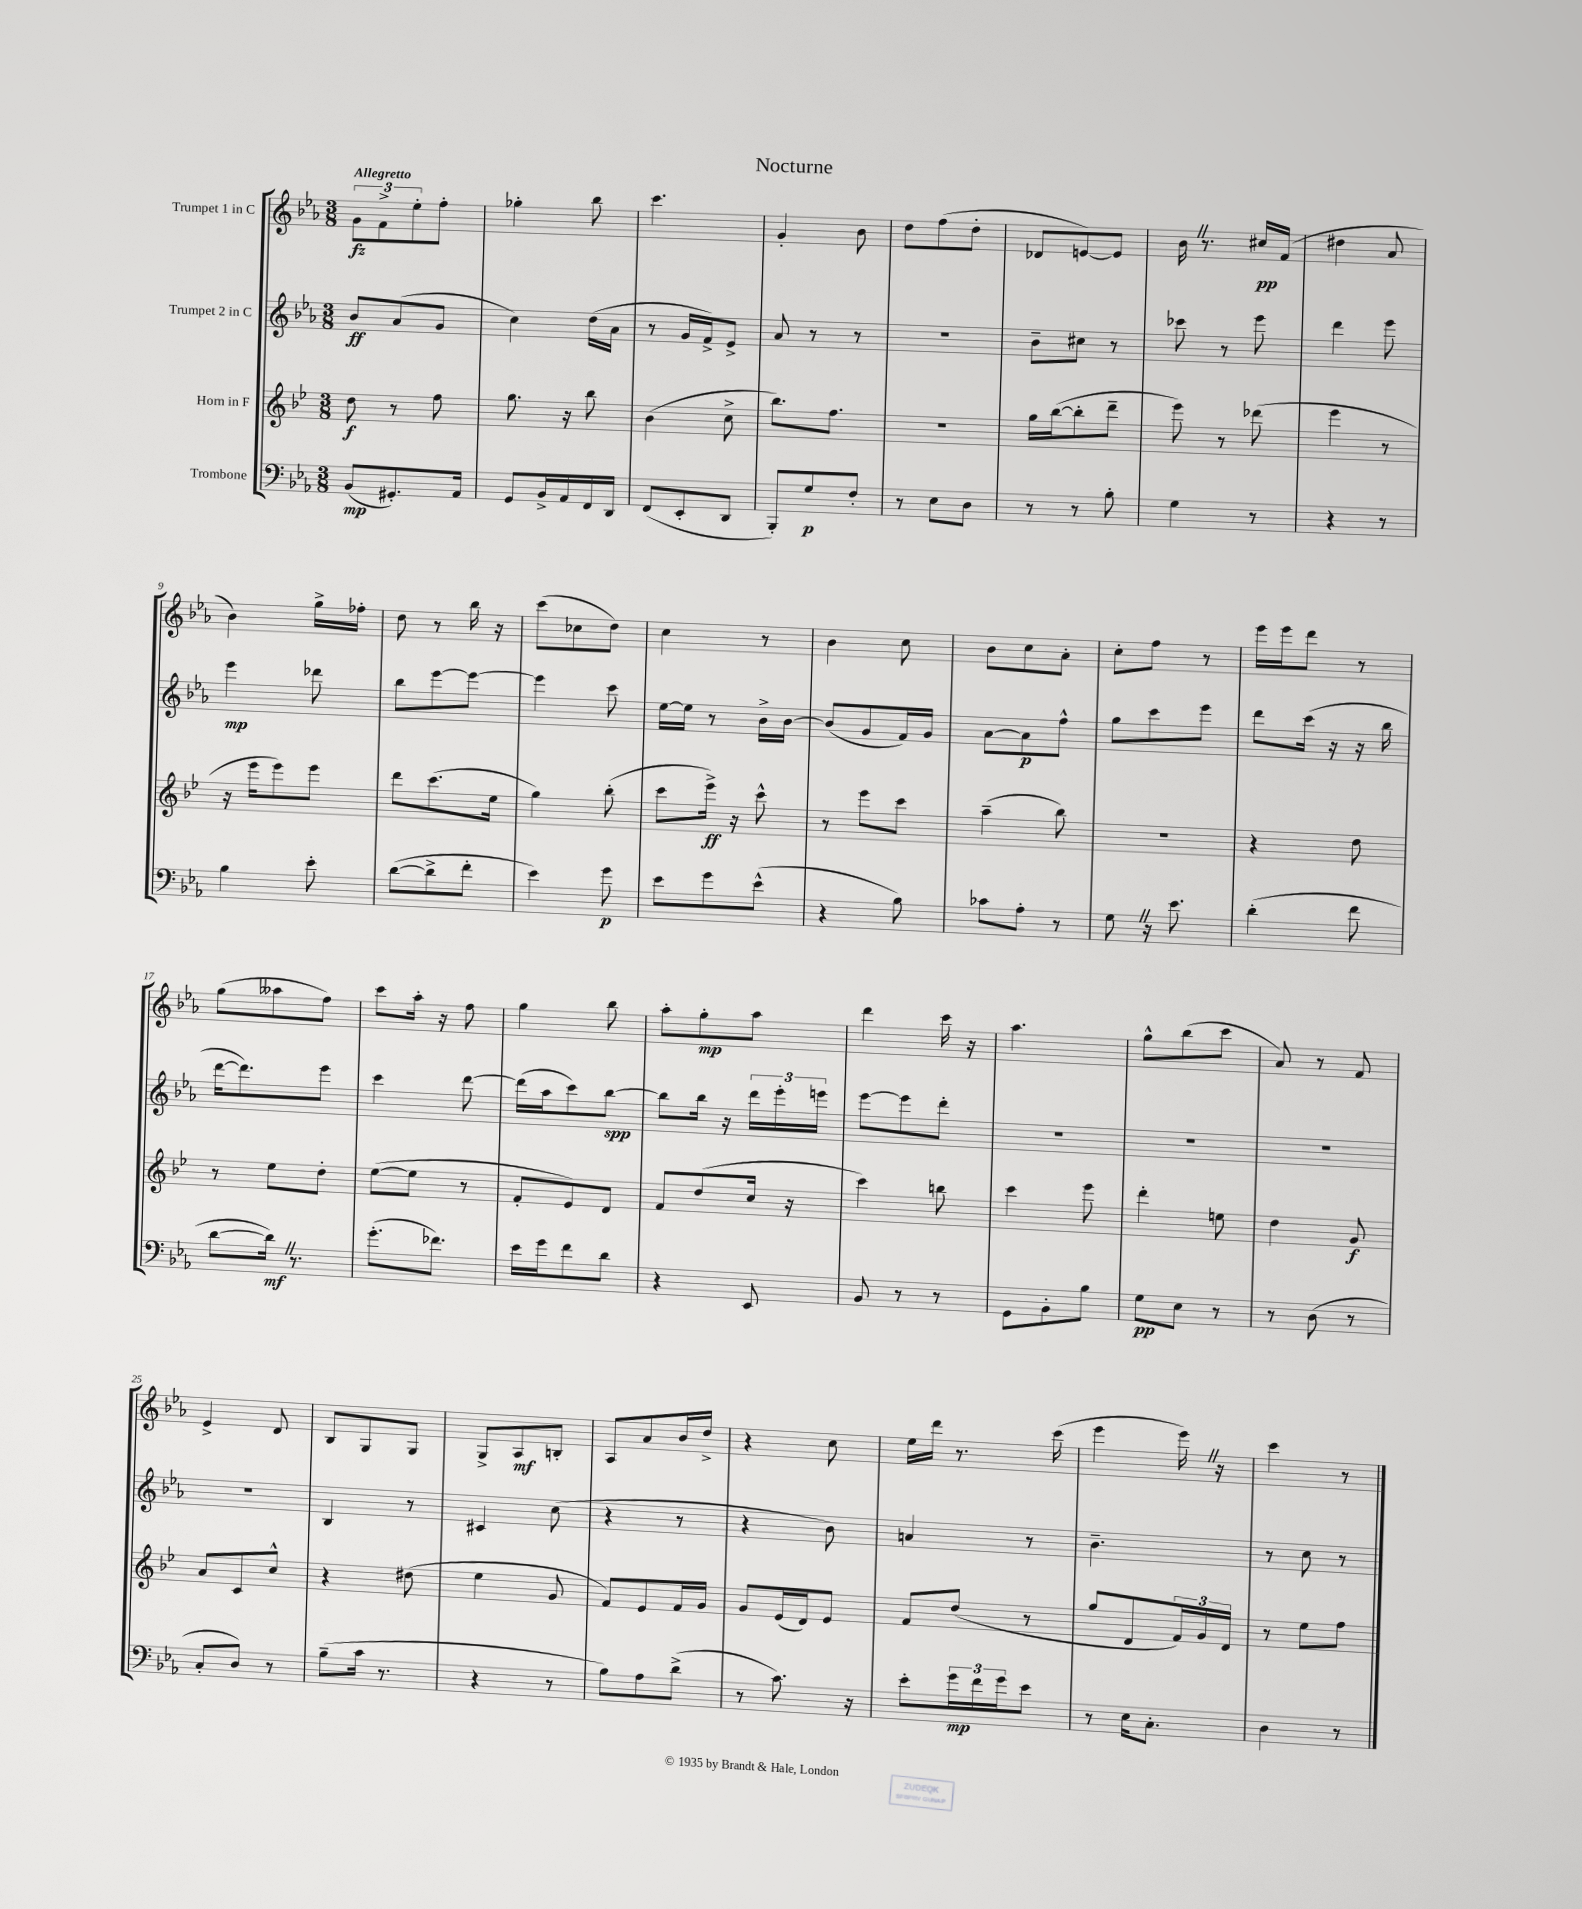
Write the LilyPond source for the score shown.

\header { title = "Nocturne" }
<<
\new StaffGroup <<
\new Staff = "s0" \with { instrumentName = "Trumpet 1 in C" } {
    \clef treble \key ees \major \numericTimeSignature \time 3/8 \tempo "Allegretto"
    \tuplet 3/2 { g'8\fz f'8-> ees''8-. } f''8-. |
    ges''4-. bes''8 |
    c'''4. |
    g'4-. bes'8 |
    d''8 f''8( d''8-. |
    des'8 e'8~) e'8 |
    bes'16 \once \override BreathingSign.text = \markup { \musicglyph "scripts.caesura.straight" } \breathe r8. cis''16\pp f'16( |
    dis''4 aes'8 |
    bes'4) g''16-> fes''16-. |
    d''8 r8 bes''16 r16 |
    c'''8( ces''8 d''8) |
    c''4 r8 |
    bes'4 c''8 |
    bes'8 c''8 aes'8-. |
    c''8-. f''8 r8 |
    ees'''16 ees'''16 d'''8 r8 |
    g''8( aeses''8 f''8) |
    c'''8 aes''16-. r16 f''8 |
    g''4 bes''8 |
    aes''8-. g''8-.\mp aes''8 |
    d'''4 c'''16 r16 |
    aes''4. |
    g''8-^ bes''8( c'''8 |
    aes'8) r8 f'8 |
    ees'4-> d'8 |
    bes8 g8 g8 |
    g8-> aes8\mf b8-. |
    aes8 aes'8 bes'16 d''16-> |
    r4 c''8 |
    ees''16 d'''16 r8. c'''16( |
    ees'''4 ees'''16) \once \override BreathingSign.text = \markup { \musicglyph "scripts.caesura.straight" } \breathe r16 |
    c'''4 r8 \bar "|." |
}
\new Staff = "s1" \with { instrumentName = "Trumpet 2 in C" } {
    \clef treble \key ees \major \numericTimeSignature \time 3/8
    bes'8\ff aes'8( g'8 |
    c''4) d''16( aes'16 |
    r8 g'16 f'16->) ees'8-> |
    aes'8 r8 r8 |
    R4. |
    bes'8-- cis''8 r8 |
    ces'''8 r8 ees'''8 |
    d'''4 ees'''8 |
    ees'''4\mp des'''8 |
    bes''8 ees'''8~ ees'''8~ |
    ees'''4 c'''8 |
    ees''16~ ees''16 r8 bes'16-> bes'16~ |
    bes'8( g'8 f'16) g'16 |
    aes'8~ aes'8\p f''8-^ |
    g''8 c'''8 ees'''8 |
    d'''8 c'''16( r16 r16 bes''16 |
    d'''16~ d'''8.) ees'''8 |
    c'''4 d'''8~ |
    d'''16( aes''16 c'''8) bes''8~\spp |
    bes''8 bes''16 r16 \tuplet 3/2 { d'''16 ees'''16-. e'''16 } |
    ees'''8~ ees'''8 d'''8-. |
    R4. |
    R4. |
    R4. |
    R4. |
    bes4 r8 |
    cis'4 c''8( |
    r4 r8 |
    r4 bes'8) |
    a'4 r8 |
    bes'4.-- |
    r8 c''8 r8 \bar "|." |
}
\new Staff = "s2" \with { instrumentName = "Horn in F" } {
    \clef treble \key bes \major \numericTimeSignature \time 3/8
    d''8\f r8 f''8 |
    g''8. r16 bes''8 |
    bes'4( c''8-> |
    bes''8.) f''8. |
    R4. |
    g''16 bes''16~( bes''8-. d'''8-- |
    ees'''8) r8 des'''8( |
    ees'''4 r8 |
    r16 ees'''16 ees'''8) ees'''8 |
    d'''8 c'''8.( ees''16 |
    g''4) bes''8-.( |
    c'''8 ees'''16->\ff) r16 c'''8-^ |
    r8 ees'''8 c'''8 |
    a''4--( bes''8) |
    R4. |
    r4 d''8 |
    r8 ees''8 d''8-. |
    ees''8~( ees''8 r8 |
    f'8-. ees'8) d'8 |
    f'8 d''8( c''16 r16 |
    c'''4) b''8 |
    c'''4 ees'''8 |
    d'''4-. e''8 |
    d''4 g'8\f |
    a'8 c'8 c''8-^ |
    r4 dis''8( |
    ees''4 g'8 |
    f'8) ees'8 f'16 g'16 |
    g'8 ees'16( d'16) ees'8 |
    f'8 d''8( r8 |
    g''8 d'8 \tuplet 3/2 { f'16) g'16 d'16 } |
    r8 ees''8 f''8 \bar "|." |
}
\new Staff = "s3" \with { instrumentName = "Trombone" } {
    \clef bass \key ees \major \numericTimeSignature \time 3/8
    bes,8\mp( gis,8.-.) aes,16 |
    g,8 bes,16-> aes,16 f,16 d,16 |
    f,8( ees,8-. d,8 |
    bes,,8-.) g8\p f8-. |
    r8 ees8 d8 |
    r8 r8 bes8-. |
    g4 r8 |
    r4 r8 |
    bes4 ees'8-. |
    d'8~( d'8-> f'8-. |
    ees'4) g'8\p |
    ees'8 g'8 ees'8-^( |
    r4 bes8) |
    ces'8 aes8-. r8 |
    g8 \once \override BreathingSign.text = \markup { \musicglyph "scripts.caesura.straight" } \breathe r16 ees'8. |
    d'4-.( f'8 |
    d'8~ d'16\mf) \once \override BreathingSign.text = \markup { \musicglyph "scripts.caesura.straight" } \breathe r8. |
    g'8.-.( fes'8.) |
    ees'16 g'16 f'8 d'8 |
    r4 ees,8 |
    bes,8 r8 r8 |
    g,8 bes,8-. bes8 |
    g8\pp ees8 r8 |
    r8 d8( r8 |
    c8-. d8) r8 |
    bes8--( c'16 r8. |
    r4 r8 |
    bes8) aes8 d'8->( |
    r8 c'8.) r16 |
    ees'8-. \tuplet 3/2 { g'16\mp f'16 g'16 } ees'8 |
    r8 ees16 c8.-. |
    d4 r8 \bar "|." |
}
>>
>>
